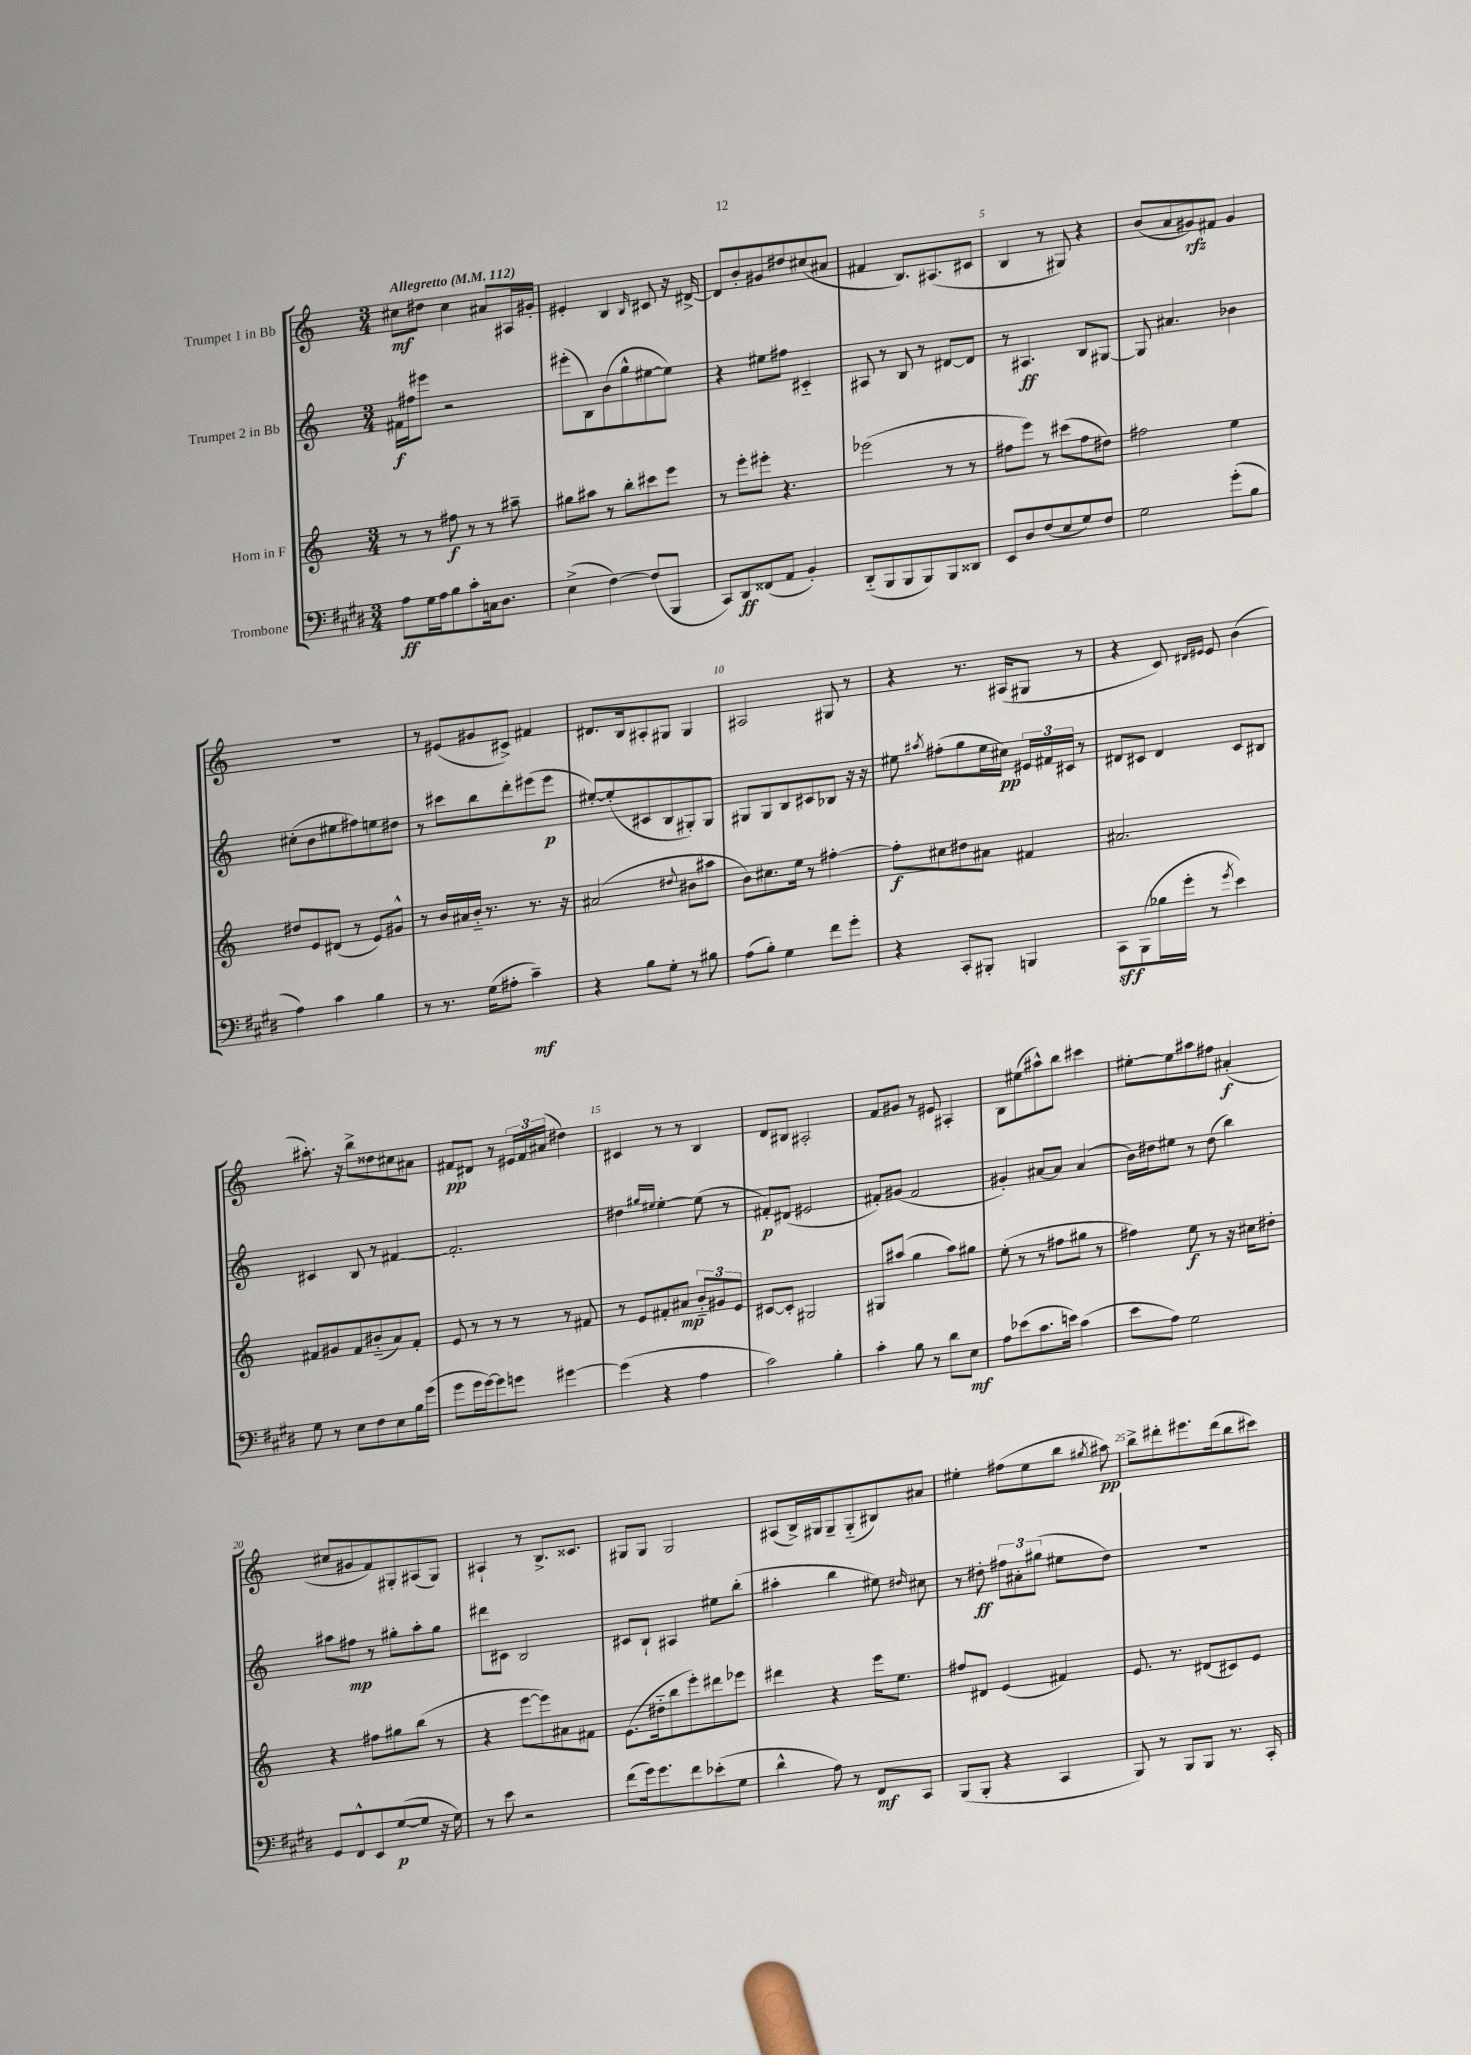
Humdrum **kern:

**kern	**dynam	**kern	**dynam	**kern	**dynam	**kern	**dynam
*part4	*part4	*part3	*part3	*part2	*part2	*part1	*part1
*staff4	*staff4	*staff3	*staff3	*staff2	*staff2	*staff1	*staff1
*I"Trombone	*	*I"Horn in F	*	*I"Trumpet 2 in Bb	*	*I"Trumpet 1 in Bb	*
*clefF4	*	*clefG2	*	*clefG2	*	*clefG2	*
*k[f#c#g#d#]	*	*k[]	*	*k[]	*	*k[]	*
*M3/4	*	*M3/4	*	*M3/4	*	*M3/4	*
*MM112	*	*MM112	*	*MM112	*	*MM112	*
=1	=1	=1	=1	=1	=1	=1	=1
!	!	!	!	!	!	!LO:TX:a:B:t=Allegretto	!
8A\L	ff	8r	.	16f#X\LL	f	8cc#X\L	mf
.	.	.	.	16ff#X\J	.	.	.
16G#\L	.	8r	.	8eee#X\J	.	8dd#X\J	.
16A\J	.	.	.	.	.	.	.
8B\	.	8ff#X\	f	2r	.	4cc#\	.
8c#'\	.	8r	.	.	.	.	.
16Cn\k	.	8r	.	.	.	8a#X/L	.
8.D#\J	.	.	.	.	.	.	.
.	.	8aa#X~\	.	.	.	16A#X/L	.
.	.	.	.	.	.	16g#X'/JJ	.
=2	=2	=2	=2	=2	=2	=2	=2
(4E^\	.	8gg#X\L	.	(8eee#X'\L	.	4e#X'/	.
.	.	8aa#X\J	.	8B\)	.	.	.
[4F#\)	.	8r	.	(8b\	.	4B/	.
.	.	8bb'\L	.	8gg^^\	.	.	.
.	.	.	.	.	.	16qqB/	.
(8F#/L]	.	8ccc#X\	.	[8ee#X\	.	8c#X/	.
8BBB/J	.	8eee\J	.	8ee#\J])	.	16r	.
.	.	.	.	.	.	[16d#X^/	.
=3	=3	=3	=3	=3	=3	=3	=3
8CC#/L)	.	8r	.	4r	.	8d#/L]	.
8DD#/	ff	8eee'\L	.	.	.	8b'/	.
(8FF##X/	.	8eee#X'\J	.	8ee#X\L	.	8g#X/	.
8AA/J	.	4.r	.	8ff#X\J	.	8dd#X/	.
4BB'/)	.	.	.	4c#X/	.	(8cc#X/	.
.	.	.	.	.	.	8a#X/J	.
=4	=4	=4	=4	=4	=4	=4	=4
(8DD#/L	.	(2eee-X\	.	8A#X/	.	4f#X/	.
8BBB/	.	.	.	8r	.	.	.
8BBB/	.	.	.	8B/	.	8.B/L)	.
8BBB/)	.	.	.	8r	.	.	.
.	.	.	.	.	.	(8.A#X/	.
8BBB/	.	8r	.	[8d#X/L	.	.	.
8DD##X/J	.	8r	.	8d#/J]	.	8c#X/J	.
=5	=5	=5	=5	=5	=5	=5	=5
8EE/L	.	8ff#X\L	.	8r	.	4B/	.
8D#/	.	8eee\J)	.	4.A#X/	ff	.	.
(8F#/	.	8r	.	.	.	8r	.
8E/	.	(8ccc#X\L	.	.	.	8G#X/)	.
8G#/)	.	8ff#\	.	8B/L	.	4r	.
8F#/J	.	8dd#X\J)	.	[8G#X/J	.	.	.
=6	=6	=6	=6	=6	=6	=6	=6
2G#\	.	2ff#X\	.	8G#/]	.	(8b/L	.
.	.	.	.	4.a#X/	.	8a/	.
.	.	.	.	.	.	8g#X/)	rfz
.	.	.	.	.	.	8f#X/J	.
(8g#'\L	.	4ee\	.	4b-X\	.	4g#/	.
8B\J	.	.	.	.	.	.	.
!!LO:LB:g=z
=7	=7	=7	=7	=7	=7	=7	=7
4A\)	.	8dd#X/L	.	(8cc#X'\L	.	2.r	.
.	.	8e/	.	8b\	.	.	.
4c#\	.	(8d#X/J	.	8ee#X\	.	.	.
.	.	8r	.	8ff#X\)	.	.	.
4B\	.	8e/L)	.	8een\	.	.	.
.	.	8g#X^^/J	.	8dd#X\J	.	.	.
=8	=8	=8	=8	=8	=8	=8	=8
8r	.	8r	.	8r	.	8r	.
8.r	.	16b/LL	.	8ccc#X\L	.	(8e#X/L	.
.	.	16a#X/	.	.	.	.	.
.	.	16b/JJ	.	8bb\	.	8g#X/	.
(16G#\KL	.	8.r	.	.	.	.	.
8A#X'\J	.	.	.	8ddd'\	.	8c#X^/J)	.
4c#~\)	mf	8.r	.	(8eee#X\	.	4f#X/	.
.	.	.	.	8eee#\J	p	.	.
.	.	16r	.	.	.	.	.
=9	=9	=9	=9	=9	=9	=9	=9
4r	.	(2a#X/	.	[8ee#X'/L)	.	8.d#X/L	.
.	.	.	.	(8ee#'/]	.	.	.
.	.	.	.	.	.	16B/k	.
8B\L	.	.	.	8c#X/	.	8A#X'/	.
8G#'\J	.	.	.	8B/	.	8G#X/J	.
.	.	8qqdd#X/	.	.	.	.	.
8r	.	8b#X\L	.	8G#X'/)	.	4G#/	.
8B#X\	.	8aa#X\J	.	8G#/J	.	.	.
=10	=10	=10	=10	=10	=10	=10	=10
(8A\L	.	8b\L)	.	8G#X/L	.	2A#X/	.
8B'\J)	.	8.cc#X\	.	8G#/	.	.	.
4G#\	.	.	.	8B/	.	.	.
.	.	16ee\Jk	.	.	.	.	.
.	.	8r	.	8c#X/	.	.	.
8f#\L	.	[4ff#X'\	.	8B-X/J	.	8G#X/	.
8g#'\J	.	.	.	16r	.	8r	.
.	.	.	.	16r	.	.	.
=11	=11	=11	=11	=11	=11	=11	=11
4r	.	8ff#'\L]	f	8ee#X\	.	4r	.
.	.	.	.	8qaa#X/	.	.	.
.	.	8cc#X\	.	(8ff#X'\L	.	.	.
8CC#'/L	.	8dd#X\	.	8gg\	.	8.r	.
8BBB#X'/J	.	8a#X\J	.	16ee#\L	.	.	.
.	.	.	.	16cc#X\JJ)	pp	(16A#X/KL	.
4BBBn/	.	4f#X/	.	24e#X/LL	.	8G#X/J	.
.	.	.	.	24f#X/	.	.	.
.	.	.	.	24c#X/JJ	.	.	.
.	.	.	.	8r	.	8r	.
=12	=12	=12	=12	=12	=12	=12	=12
8CC#\L	sff	2.a#X/	.	8d#X/L	.	4r	.
(8BBB\	.	.	.	8c#X/J	.	.	.
16B-X\L	.	.	.	4d#/	.	8c/)	.
16g#'\JJ	.	.	.	.	.	.	.
.	.	.	.	.	.	16qqd#X/LL	.
.	.	.	.	.	.	16qqe#X/JJ	.
8r	.	.	.	.	.	8e#/	.
8qg#/	.	.	.	.	.	.	.
4e\)	.	.	.	8c#/L	.	(4b\	.
.	.	.	.	8B#X/J	.	.	.
!!LO:LB:g=z
=13	=13	=13	=13	=13	=13	=13	=13
8G#\	.	8f#X/L	.	4c#X/	.	8.aa#X'\)	.
8r	.	8g#X/	.	.	.	.	.
.	.	.	.	.	.	16r	.
8E\L	.	8f#/	.	8B/	.	8bb^\L	.
8F#\	.	(8b#X/	.	8r	.	8dd##X\	.
8E\	.	8a/)	.	[4f#X/	.	8cc#X\	.
16B\L	.	8f#'/J	.	.	.	8a#X\J	.
(16g#\JJ	.	.	.	.	.	.	.
=14	=14	=14	=14	=14	=14	=14	=14
8g#\L	.	8e/	.	2.f#'/]	.	8f#X/L	pp
16g#\L	.	8r	.	.	.	8d#X/J	.
[16g#\J)	.	.	.	.	.	.	.
8g#\]	.	8r	.	.	.	8r	.
8gn\J	.	8r	.	.	.	24e#X/LL	.
.	.	.	.	.	.	24f#/	.
.	.	.	.	.	.	(24a#X/JJ	.
[4g#X\	.	8r	.	.	.	4dd#X\)	.
.	.	8f#X/	.	.	.	.	.
=15	=15	=15	=15	=15	=15	=15	=15
(4g#\]	.	8r	.	4dd#X\	.	4c#X/	.
.	.	8e/L	.	.	.	.	.
.	.	.	.	16qqgg#X/LL	.	.	.
.	.	.	.	16qqee#X/JJ	.	.	.
4r	.	8f#X'/	.	[4ee#'\	.	8r	.
.	.	8a#X/J	mp	.	.	8r	.
4A\	.	12b/L	.	(8ee#\]	.	4B/	.
.	.	12g#X/	.	.	.	.	.
.	.	.	.	8r	.	.	.
.	.	12e/J	.	.	.	.	.
=16	=16	=16	=16	=16	=16	=16	=16
2c#\)	.	[8c#X/L	.	8f#X'/L)	p	8d/L	.
.	.	8c#'/J]	.	(8d#X/J	.	8B#X/J	.
.	.	2G#X/	.	2e#X/	.	2A#X'/	.
4B'\	.	.	.	.	.	.	.
=17	=17	=17	=17	=17	=17	=17	=17
4c#'\	.	8G#X/L	.	8f#X'/L)	.	8f/L	.
.	.	(8aa#X/J	.	(8g#X/J	.	8g#X/J	.
8B\	.	4gg\	.	2f#/	.	8r	.
8r	.	.	.	.	.	8e#X/	.
8d#\L	.	8aa#\L)	.	.	.	4A#X'/	.
8E\J	mf	8gg#X\J	.	.	.	.	.
=18	=18	=18	=18	=18	=18	=18	=18
8A\L	.	(8ee'\	.	4g#X'/)	.	8B\L	.
(8e-X\	.	8r	.	.	.	(8ee#X\	.
8.c#\	.	8r	.	[8a#X/L	.	8aa#X^^\)	.
.	.	8ff#X\L	.	8a#/J]	.	8bb\J	.
16en\Jk)	.	.	.	.	.	.	.
(4c#\	.	8gg#X\J	.	(4a#/	.	4ccc#X\	.
.	.	8r	.	.	.	.	.
=19	=19	=19	=19	=19	=19	=19	=19
8e\L	.	4ff#X\)	.	16b\LL)	.	[8ee#X'\L	.
.	.	.	.	16dd#X\J	.	.	.
8A\J)	.	.	.	8ee#X\J	.	8ee#\]	.
2G#\	.	8ee\	f	8r	.	8aa#X\	.
.	.	8r	.	(8dd#\	.	8ff#X\J	.
.	.	16r	.	4bb\)	.	(4a#X'/	f
.	.	16cc#X\KL	.	.	.	.	.
.	.	8dd#X'\J	.	.	.	.	.
!!LO:LB:g=z
=20	=20	=20	=20	=20	=20	=20	=20
8GG#/L	.	4r	.	8aa#X\L	.	8cc#X/L	.
8FF#^^/	.	.	.	8ff#X\J	mp	8g#X/	.
8EE/	.	8ff#X\L	.	8r	.	8f/)	.
([8G#/	p	8gg#X\	.	8gg#X'\L	.	8G#X'/	.
8G#/J]	.	(8bb\J	.	8aa#'\	.	(8A#X/	.
16r	.	8r	.	8gg#\J	.	8G#/J)	.
16G#\)	.	.	.	.	.	.	.
=21	=21	=21	=21	=21	=21	=21	=21
8r	.	4r	.	8ddd#X\L	.	4A#X`/	.
8e\	.	.	.	8c#X\J	.	.	.
2r	.	[8eee\L	.	2B/	.	8r	.
.	.	8eee\])	.	.	.	8.B^/L	.
.	.	8a#X\	.	.	.	.	.
.	.	.	.	.	.	8.c##X/J	.
.	.	8f#X\J	.	.	.	.	.
=22	=22	=22	=22	=22	=22	=22	=22
(8f#\L	.	(8.e\L	.	8c#X/L	.	8G#X/L	.
16g#\k)	.	.	.	8B`/J	.	8G#/J	.
8.g#\	.	16dd#X\k	.	.	.	.	.
.	.	8bb\	.	4A#X/	.	2G#/	.
8f#\	.	8eee'\)	.	.	.	.	.
(8e-X'\	.	8ddd#X\	.	8ee#X\L	.	.	.
8G#\J	.	8eee-X\J	.	(8bb'\J	.	.	.
=23	=23	=23	=23	=23	=23	=23	=23
4d#^^\	.	4ddd#X\	.	4aa#X'\	.	(8A#X/L	.
.	.	.	.	.	.	16B^/L)	.
.	.	.	.	.	.	16G#X/J	.
8A\)	.	4r	.	4bb\	.	8G#~/	.
8r	.	.	.	.	.	(8G#/	.
8FF#/L	mf	16eee\KL	.	8ee#X\)	.	8B#X/)	.
.	.	8.ee\J	.	.	.	.	.
.	.	.	.	16qqdd#X/	.	.	.
8CC#/J	.	.	.	8cc#X\	.	8a#X/J	.
=24	=24	=24	=24	=24	=24	=24	=24
(8BBB/L	.	8ff#X/L	.	8r	.	4ee#X'\	.
8BBB'/J	.	8d#X/J	.	8dd#X'\	ff	.	.
4r	.	(4e/	.	12ff#X\L	.	(8ff#X\L	.
.	.	.	.	12a#X'\	.	.	.
.	.	.	.	.	.	8ee#\	.
.	.	.	.	(12gg#X\J	.	.	.
4CC#/	.	4f#X/)	.	8ee#X\L	.	8bb\J	.
.	.	.	.	.	.	8qgg#X/	.
.	.	.	.	8dd#\J)	.	8aa#X\)	pp
=25	=25	=25	=25	=25	=25	=25	=25
8BBB/)	.	8.e/	.	2.r	.	8bb^\L	.
8r	.	.	.	.	.	8ddd#X'\	.
.	.	8.r	.	.	.	.	.
8BBB/L	.	.	.	.	.	8.eee#X\	.
8BBB/J	.	(8d#X/L	.	.	.	.	.
.	.	.	.	.	.	(16ddd#\k	.
8.r	.	8c#X/)	.	.	.	8bb\	.
.	.	8e/J	.	.	.	8ccc#X\J)	.
16CC#'/	.	.	.	.	.	.	.
==	==	==	==	==	==	==	==
*-	*-	*-	*-	*-	*-	*-	*-
